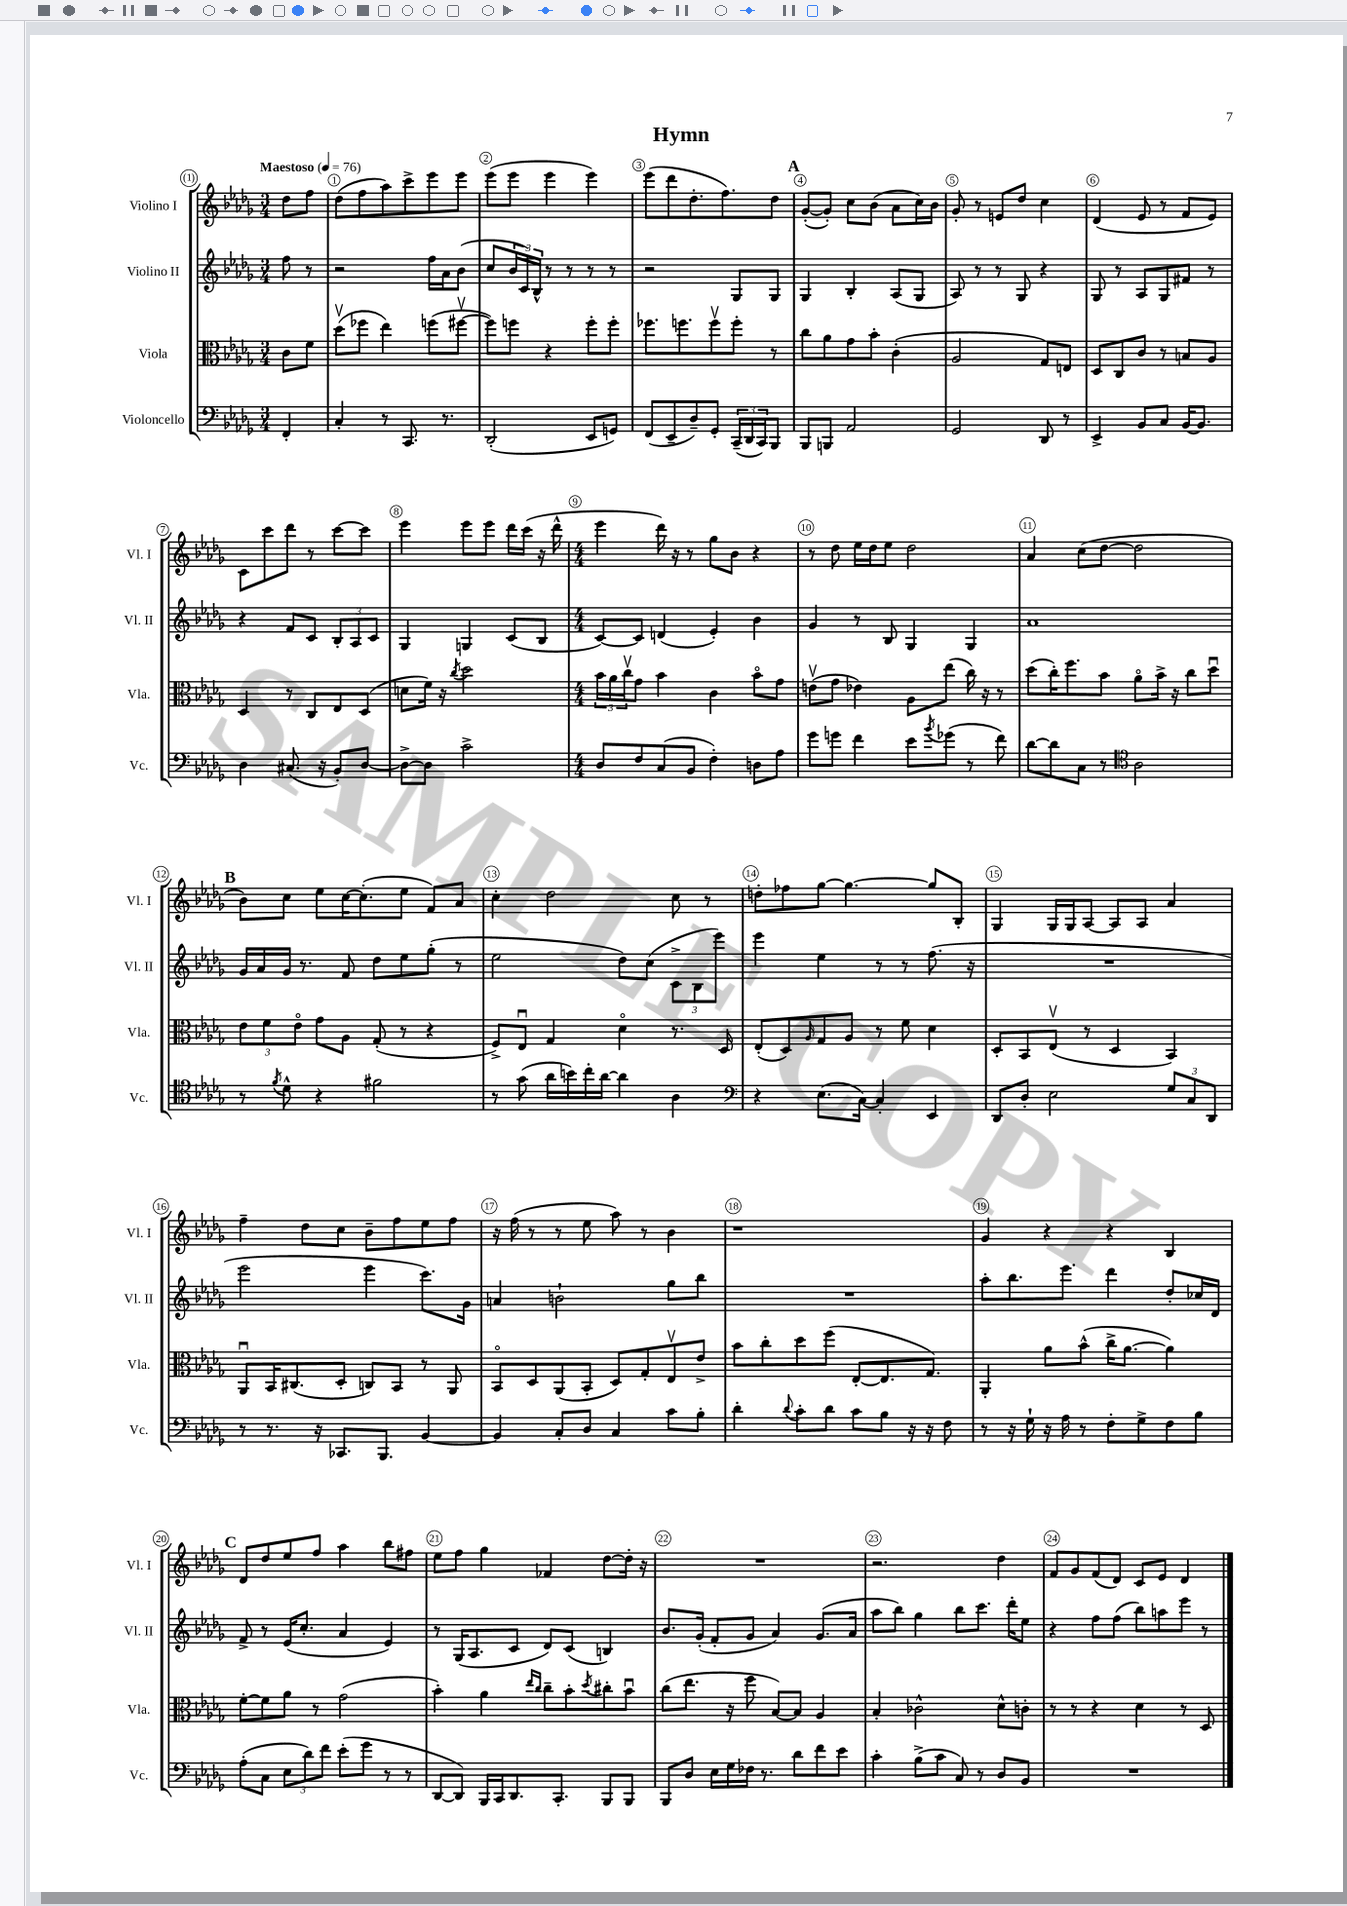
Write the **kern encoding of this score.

**kern	**kern	**kern	**kern
*part4	*part3	*part2	*part1
*staff4	*staff3	*staff2	*staff1
*I"Violoncello	*I"Viola	*I"Violino II	*I"Violino I
*I'Vc.	*I'Vla.	*I'Vl. II	*I'Vl. I
*clefF4	*clefC3	*clefG2	*clefG2
*k[b-e-a-d-g-]	*k[b-e-a-d-g-]	*k[b-e-a-d-g-]	*k[b-e-a-d-g-]
*M3/4	*M3/4	*M3/4	*M3/4
*MM76	*MM76	*MM76	*MM76
=	=	=	=
!	!	!	!LO:TX:a:B:t=Maestoso
4FF'/	8c\L	8ff\	8dd-\L
.	8f\J	8r	8ff\J
=1	=1	=1	=1
4C'/	(8dd-v\L	2r	(8dd-\L
.	8ff-X\J	.	8ff\
8r	4ee-\)	.	8aa-\)
8.CC/	.	.	8ccc^\
.	(8ffn\L	16ff\LL	8eee-\
8.r	.	16a-\J	.
.	[8ff#Xv\J	(8b-\J	8eee-\J
=2	=2	=2	=2
(2DD-'/	8ff#\L])	8cc/L	(8eee-\L
.	8ffn\J	24b-/L	8eee-\J
.	.	24c/)	.
.	.	24B-^^/JJ	.
.	4r	8r	4eee-\
.	.	8r	.
8EE-/L	8ff'\L	8r	4eee-\)
8GGn/J)	8ff'\J	8r	.
=3	=3	=3	=3
(8FF/L	8.ff-X\L	2r	(8eee-\L
8EE-~/	.	.	8ddd-\
.	8.ffn\	.	.
8D-~/)	.	.	8.dd-'\
8GG-'/J	8ffv\	.	.
.	.	.	8.ff\)
(24CC~/LL	8ff'\J	8G-/L	.
24DD-/	.	.	.
24CC/J)	.	.	.
8BBB-/J	8r	8G-/J	8dd-\J
!!LO:REH:place=s1:t=A
=4	=4	=4	=4
8BBB-/L	8cc\L	4G-/	([8g-'/L
8BBBn/J	8a-\	.	8g-'/J])
2AA-/	8g-\	4B-'/	8cc\L
.	8b-'\J	.	(8b-\J
.	(4c'\	(8A-/L	8a-\L
.	.	8G-/J	16cc\L)
.	.	.	16b-\JJ
=5	=5	=5	=5
2GG-/	2A-/	8A-/)	8g-'/
.	.	8r	8r
.	.	8r	8en/L
.	.	8G-/	8dd-/J
8DD-/	8G-/L)	4r	4cc\
8r	8En/J	.	.
=6	=6	=6	=6
4EE-^/	8D-/L	8G-/	(4d-/
.	8C/	8r	.
8BB-/L	8c/J	8A-/L	8e-/
8C/J	8r	8G-/	8r
[16BB-/KL	8Bn/L	8f#X/J	8f/L
8.BB-/J]	.	.	.
.	8A-/J	8r	8e-/J)
!!LO:LB:g=z
=7	=7	=7	=7
4D-\	4D-/	4r	8c\L
.	.	.	8ccc\
(8.C#X/	8r	8f/L	8ddd-\J
.	8C/L	8c/J	8r
16r	.	.	.
8BB-'/L)	8E-/	12B-'/L	[8ccc\L
.	.	12A-/	.
[8D-/J	(8D-/J	.	8ccc\J]
.	.	12c/J	.
=8	=8	=8	=8
8D-^\L_	8dn\L	4G-/	4eee-\
8D-\J]	16f\Jk)	.	.
.	16r	.	.
.	8qcc/	.	.
2c^\	2dd-\	4Gn/	8eee-\L
.	.	.	8eee-\J
.	.	(8c/L	16ddd-\LL
.	.	.	(16ccc\JJ
.	.	8B-/J	16r
.	.	.	16ddd-^^\
=9	=9	=9	=9
*M4/4	*M4/4	*M4/4	*M4/4
8D-/L	24b-\LL	[8c/L)	4eee-\
.	24a-\	.	.
.	24ccv\J	.	.
8F/	8g-\J	8c/J]	.
(8C/	4b-\	(4dn/	16ddd-\)
.	.	.	16r
8BB-/J	.	.	8r
4F'\)	4c\	4e-'/)	8gg-\L
.	.	.	8b-\J
8Dn\L	8b-\L	4b-\	4r
8A-\J	8g-\J	.	.
=10	=10	=10	=10
8g-\L	(8env\L	4g-/	8r
8gn\J	8g-\J	.	8dd-\
4f\	4e-X\)	8r	16ee-\LL
.	.	.	16dd-\J
.	.	8B-/	8ee-\J
8e-\L	8A-\L	4G-/	2dd-\
8qb-/	.	.	.
(8g-X\J	(8ee-\J	.	.
8r	16cc\)	4G-/	.
.	16r	.	.
8f\)	8r	.	.
=11	=11	=11	=11
[8d-\L	(8dd-\L	1a-	4a-/
8d-\]	16cc'\K)	.	.
.	8.ff\	.	.
8C\J	.	.	(8cc\L
8r	8b-\J	.	[8dd-\J
*clefC4	*	*	*
2A-\	8a-\L	.	2dd-\]
.	16b-^\Jk	.	.
.	16r	.	.
.	8cc\L	.	.
.	8dd-u\J	.	.
!!LO:LB:g=z
!!LO:REH:place=s1:t=B
=12	=12	=12	=12
8r	12e-\L	16g-/LL	8b-\L)
.	.	16a-/	.
.	12f\	.	.
8qf/	.	.	.
8d-^^\	.	16g-/JJ	8cc\J
.	12e-\J	.	.
.	.	8.r	.
4r	8g-\L	.	8ee-\L
.	8A-\J	8f/	[16cc\K
.	.	.	(8.cc'\]
2f#X\	(8G-'/	8dd-\L	.
.	8r	8ee-\	8ee-\J
.	4r	(8gg-'\J	8f/L)
.	.	8r	8a-/J
=13	=13	=13	=13
8r	8F^/L)	2ee-\	4cc'\
(8g-\	8E-u/J	.	.
16a-\LL	4G-/	.	2dd-\
16bn\)	.	.	.
16cc'\	.	.	.
[16a-\JJ	.	.	.
4a-\]	4d-\	8dd-\L)	.
.	.	(8cc\J	.
4A-\	8.r	12c^\L	8cc\
.	.	12B-\	.
.	.	.	8r
.	.	12eee-\J)	.
.	16D-/	.	.
=14	=14	=14	=14
*clefF4	*	*	*
4r	(8E-'/L	4eee-\	8ddn'\L
.	8D-/)	.	8ff-X\
.	16qqA-/	.	.
(8.E-\L	8G-/	4ee-\	[8gg-\J
.	8A-/J	.	4.gg-\_
[16C\Jk)	.	.	.
4C'/]	8r	8r	.
.	8f\	8r	.
4EE-/	4d-\	(8.ff\	8gg-/L]
.	.	.	8B-'/J
.	.	16r	.
=15	=15	=15	=15
8DD-/L	8D-'/L	1r	4G-/
8D-'/J	8BB-/	.	.
2E-\	(8E-v/J	.	16G-/LL
.	.	.	16G-/J
.	8r	.	[8A-/J
.	4D-/	.	8A-/L]
.	.	.	8A-/J
12G-/L	4BB-/)	.	4a-/
12C/	.	.	.
12DD-/J	.	.	.
!!LO:LB:g=z
=16	=16	=16	=16
8r	8AA-u/L	2eee-\	4ff~\
8.r	16BB-/K	.	.
.	(8.C#X/	.	.
.	.	.	8dd-\L
16r	.	.	.
8.CC-X/L	8D-'/J	.	8cc\J
.	8Cn/L)	4eee-\	8b-~\L
8.BBB-/J	.	.	.
.	8BB-/J	.	8ff\
[4BB-/	8r	8.ccc\L)	8ee-\
.	8AA-/	.	8ff\J
.	.	16g-\Jk	.
=17	=17	=17	=17
4BB-/]	8BB-/L	4an/	16r
.	.	.	(16ff\
.	8D-/	.	8r
8C'/L	(8AA-/	2bn`\	8r
8D-/J	8BB-'/J	.	8ee-\
4C/	8D-/L)	.	8aa-\)
.	8G-'/	.	8r
8c\L	8E-v/	8gg-\L	4b-\
8B-'\J	8e-^/J	8bb-\J	.
=18	=18	=18	=18
4d-'\	8b-\L	1r	1r
.	8cc'\	.	.
8qqd-/	.	.	.
8c'\L	8dd-\	.	.
8d-\J	(8ff\J	.	.
8c\L	[8E-'/L	.	.
8B-\J	8.E-/]	.	.
16r	.	.	.
16r	8.G-/J)	.	.
8F\	.	.	.
=19	=19	=19	=19
8r	4AA-'/	8aa-'\L	4g-/
16r	.	8.bb-\	.
16G-`\	.	.	.
16r	8a-\L	.	4r
16A-\	.	8.eee-\J	.
8r	(8b-^^\J	.	.
8F'\L	16cc^\KL	4ddd-\	4r
.	[8.a-\J	.	.
8G-^\	.	.	.
8F\	4a-\])	8dd-'/L	4B-/
8B-\J	.	16cc-X/L	.
.	.	16d-/JJ	.
!!LO:LB:g=z
!!LO:REH:place=s1:t=C
=20	=20	=20	=20
(8A-'\L	[8f'\L	8f^/	8d-/L
8C\J	8f\]	8r	8dd-/
12E-\L	8a-\J	(16e-/KL	8ee-/
.	.	8.cc'/J	.
12d-\)	.	.	.
.	8r	.	8ff/J
12f\J	.	.	.
(8e-'\L	(2g-\	4a-/	4aa-\
8g-\J	.	.	.
8r	.	4e-/)	8bb-\L
8r	.	.	8ff#X\J
=21	=21	=21	=21
[8DD-/L	4b-'\)	8r	8ee-\L
8DD-/J])	.	(16G-/KL	8ff\J
.	.	8.A-/	.
16BBB-/LL	4a-\	.	4gg-\
16CC/J	.	.	.
8.DD-/	.	8c/J	.
.	16qqee-/LL	.	.
.	16qqcc/JJ	.	.
.	8cc~\L	8d-/L)	4f-X/
8.CC'/J	.	.	.
.	8b-'\	(8c/J	.
.	8qdd-/	.	.
8BBB-/L	8cc#X'\	4Bn/)	[8dd-\L
8BBB-/J	8b-u\J	.	16dd-'\Jk]
.	.	.	16r
=22	=22	=22	=22
8BBB-/L	(8cc\L	8.b-/L	1r
8D-/J	8.ee-\J	.	.
.	.	(16g-'/Jk	.
16E-\LL	.	8f'/L	.
16G-\	16r	.	.
16F-X\JJ	8ff\	8g-/J	.
8.r	.	.	.
.	[8B-/L)	4a-/)	.
8d-\L	8B-/J]	.	.
8f\	4A-/	(8.g-/L	.
8e-\J	.	.	.
.	.	16a-/Jk	.
=23	=23	=23	=23
4c'\	4B-'/	8aa-\L	2.r
.	.	8bb-\J)	.
(8B-^\L	2c-X^^\	4gg-\	.
8c\J	.	.	.
8C/)	.	8bb-\L	.
8r	.	8.ccc\J	.
8D-/L	8d-^^\L	.	4dd-\
.	.	16ddd-'\KL	.
8BB-/J	8cn'\J	8ee-\J	.
=24	=24	=24	=24
1r	8r	4r	8f/L
.	8r	.	8g-/
.	4r	8ff\L	(8f/
.	.	(8ff\J	8d-/J)
.	4d-\	8bb-\L)	8c/L
.	.	8aan\	8e-/J
.	8r	8eee-\J	4d-/
.	8D-/	8r	.
==	==	==	==
*-	*-	*-	*-
